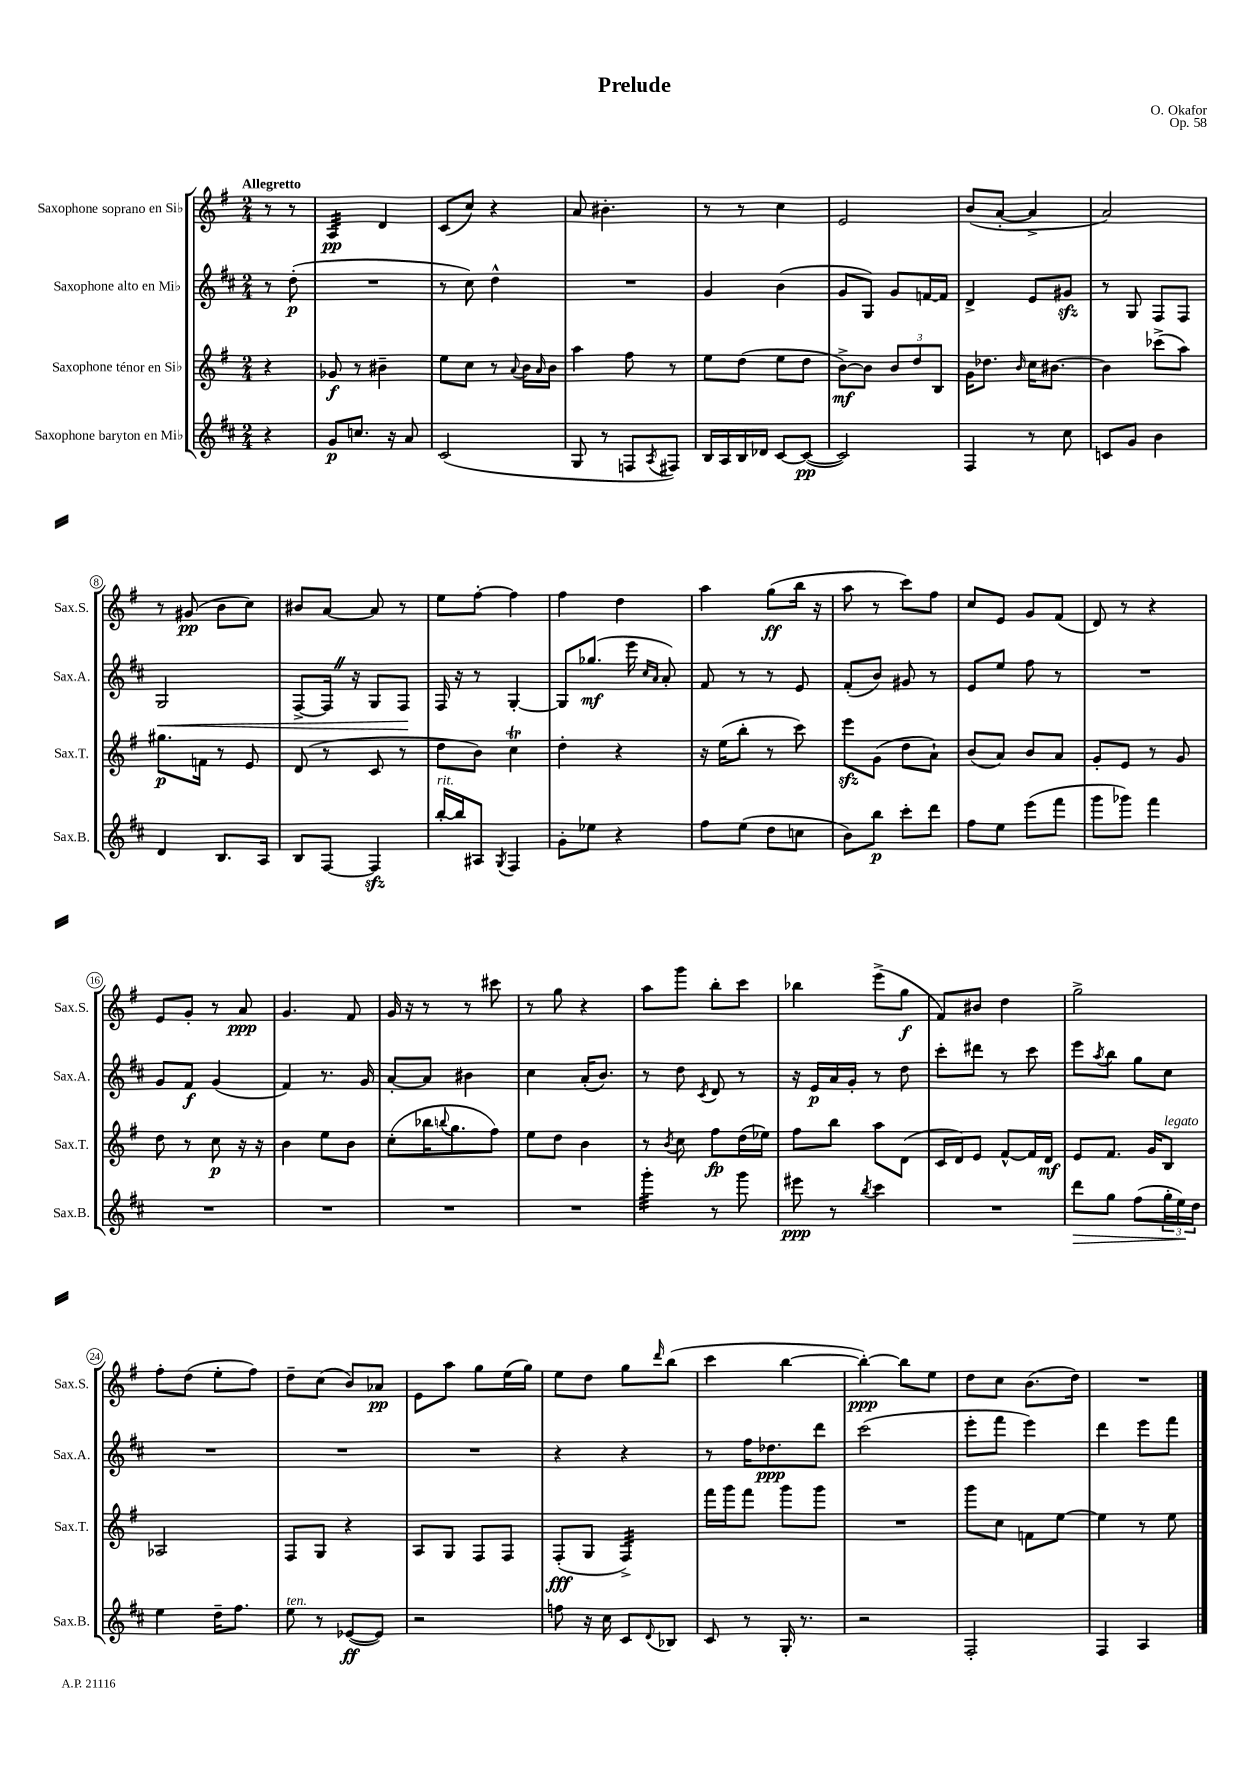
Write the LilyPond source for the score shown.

\header { title = "Prelude" composer = "O. Okafor" opus = "Op. 58" }
<<
\new StaffGroup <<
\new Staff = "s0" \with { instrumentName = "Saxophone soprano en Sib" shortInstrumentName = "Sax.S." } {
    \clef treble \key g \major \numericTimeSignature \time 2/4 \partial 4 \tempo "Allegretto"
    r8 r8 |
    a4:32\pp d'4 |
    c'8( c''8) r4 |
    a'8 bis'4.-. |
    r8 r8 c''4 |
    e'2 |
    b'8( a'8~-. a'4-> |
    a'2) |
    r8 gis'8\pp( b'8 c''8) |
    bis'8 a'8~ a'8 r8 |
    e''8 fis''8~-. fis''4 |
    fis''4 d''4 |
    a''4 g''8\ff( b''16 r16 |
    a''8 r8 c'''8) fis''8 |
    c''8 e'8 g'8 fis'8( |
    d'8) r8 r4 |
    e'8 g'8-. r8 a'8\ppp |
    g'4. fis'8 |
    g'16 r16 r8 r8 cis'''8 |
    r8 g''8 r4 |
    a''8 g'''8 b''8-. c'''8 |
    bes''4 e'''8->( g''8\f |
    fis'8) bis'8 d''4 |
    g''2-> |
    fis''8-. d''8( e''8-. fis''8) |
    d''8-- c''8( b'8) aes'8\pp |
    e'8 a''8 g''8 e''16( g''16) |
    e''8 d''8 g''8 \grace { d'''16 } b''8( |
    c'''4 b''4~ |
    b''4~-.\ppp) b''8 e''8 |
    d''8 c''8 b'8.( d''16) |
    R2 \bar "|." |
}
\new Staff = "s1" \with { instrumentName = "Saxophone alto en Mib" shortInstrumentName = "Sax.A." } {
    \clef treble \key d \major \numericTimeSignature \time 2/4 \partial 4
    r8 d''8-.\p( |
    R2 |
    r8 cis''8) d''4-^ |
    R2 |
    g'4 b'4( |
    g'8 g8) g'8 f'16~ f'16 |
    d'4-> e'8 gis'8\sfz |
    r8 g8 fis8 fis8 |
    g2\< |
    fis8~-> fis16 \once \override BreathingSign.text = \markup { \musicglyph "scripts.caesura.straight" } \breathe r16 g8 fis8\! |
    fis16 r16 r8 g4~-. |
    g8 ges''8.\mf( e'''16 \grace { cis''16 a'16 } a'8-.) |
    fis'8 r8 r8 e'8 |
    fis'8-.( b'8) gis'8 r8 |
    e'8 e''8 fis''8 r8 |
    R2 |
    g'8 fis'8\f g'4( |
    fis'4) r8. g'16 |
    a'8~-. a'8 bis'4 |
    cis''4 a'16-.( b'8.) |
    r8 d''8 \acciaccatura { cis'8 } d'8 r8 |
    r16 e'16\p a'16 g'16-. r8 d''8 |
    cis'''8-. dis'''8 r8 cis'''8 |
    e'''8 \acciaccatura { a''8 } b''8 g''8 cis''8 |
    R2 |
    R2 |
    R2 |
    r4 r4 |
    r8 fis''16 des''8.\ppp d'''8 |
    cis'''2( |
    e'''8-. fis'''8 e'''4) |
    d'''4 e'''8 fis'''8 \bar "|." |
}
\new Staff = "s2" \with { instrumentName = "Saxophone ténor en Sib" shortInstrumentName = "Sax.T." } {
    \clef treble \key g \major \numericTimeSignature \time 2/4 \partial 4
    r4 |
    ges'8\f r8 bis'4-- |
    e''8 c''8 r8 \appoggiatura { a'8 } b'16 \grace { a'16 } b'16 |
    a''4 fis''8 r8 |
    e''8 d''8( e''8 d''8 |
    b'8~->\mf) b'8 \tuplet 3/2 { b'8 d''8 b8 } |
    g'16 des''8. \grace { b'16 } c''16 bis'8.~ |
    bis'4 ces'''8->( a''8) |
    gis''8.\p f'16 r8 e'8 |
    d'8( r8 c'8 r8 |
    d''8 b'8) c''4\trill |
    d''4-. r4 |
    r16 e''16( b''8-. r8 c'''8) |
    e'''8\sfz g'8( d''8 a'8-!) |
    b'8( a'8) b'8 a'8 |
    g'8-. e'8 r8 g'8 |
    d''8 r8 c''8\p r16 r16 |
    b'4 e''8 b'8 |
    c''8-.( bes''16 \appoggiatura { b''8 } g''8. fis''8) |
    e''8 d''8 b'4 |
    r8 \acciaccatura { b'8 } c''8 fis''8\fp d''16( ees''16) |
    fis''8 b''8 a''8 d'8( |
    c'16 d'16) e'8 fis'8~-^ fis'16 d'16\mf |
    e'8 fis'8. g'16 b8^\markup { \italic "legato" } |
    aes2 |
    fis8 g8 r4 |
    a8 g8 fis8 fis8 |
    fis8-.\fff( g8 fis4:32->) |
    fis'''16 g'''16 fis'''8 g'''8 g'''8 |
    R2 |
    g'''8 c''8 f'8 e''8~ |
    e''4 r8 e''8 \bar "|." |
}
\new Staff = "s3" \with { instrumentName = "Saxophone baryton en Mib" shortInstrumentName = "Sax.B." } {
    \clef treble \key d \major \numericTimeSignature \time 2/4 \partial 4
    r4 |
    g'8\p c''8. r16 a'8 |
    cis'2( |
    g8 r8 f8 \acciaccatura { a8 } fis8) |
    b16 a16 b16 des'16 cis'8~ cis'8~\pp( |
    cis'2) |
    fis4 r8 cis''8 |
    c'8 g'8 b'4 |
    d'4 b8. a16 |
    b8 fis8~ fis4\sfz |
    b''16~-.^\markup { \italic "rit." } b''16 ais8 \acciaccatura { g8 } fis4 |
    g'8-. ees''8 r4 |
    fis''8 e''8( d''8 c''8 |
    b'8) b''8\p cis'''8-. d'''8 |
    fis''8 e''8 e'''8( fis'''8 |
    g'''8 ges'''8) fis'''4 |
    R2 |
    R2 |
    R2 |
    R2 |
    g'''4:32-. r8 g'''8 |
    eis'''8\ppp r8 \acciaccatura { b''8 } cis'''4 |
    R2 |
    d'''8\> g''8 fis''8( \tuplet 3/2 { g''16-. e''16\!) d''16 } |
    e''4 d''16-- fis''8. |
    e''8^\markup { \italic "ten." } r8 ees'8~\ff( ees'8) |
    r2 |
    f''8 r16 cis''16 cis'8 \appoggiatura { d'8 } bes8 |
    cis'8 r8 g16-. r8. |
    r2 |
    fis2-. |
    fis4 a4 \bar "|." |
}
>>
>>
\layout { \context { \Score \override BarNumber.stencil = #(make-stencil-circler 0.1 0.3 ly:text-interface::print) } }
